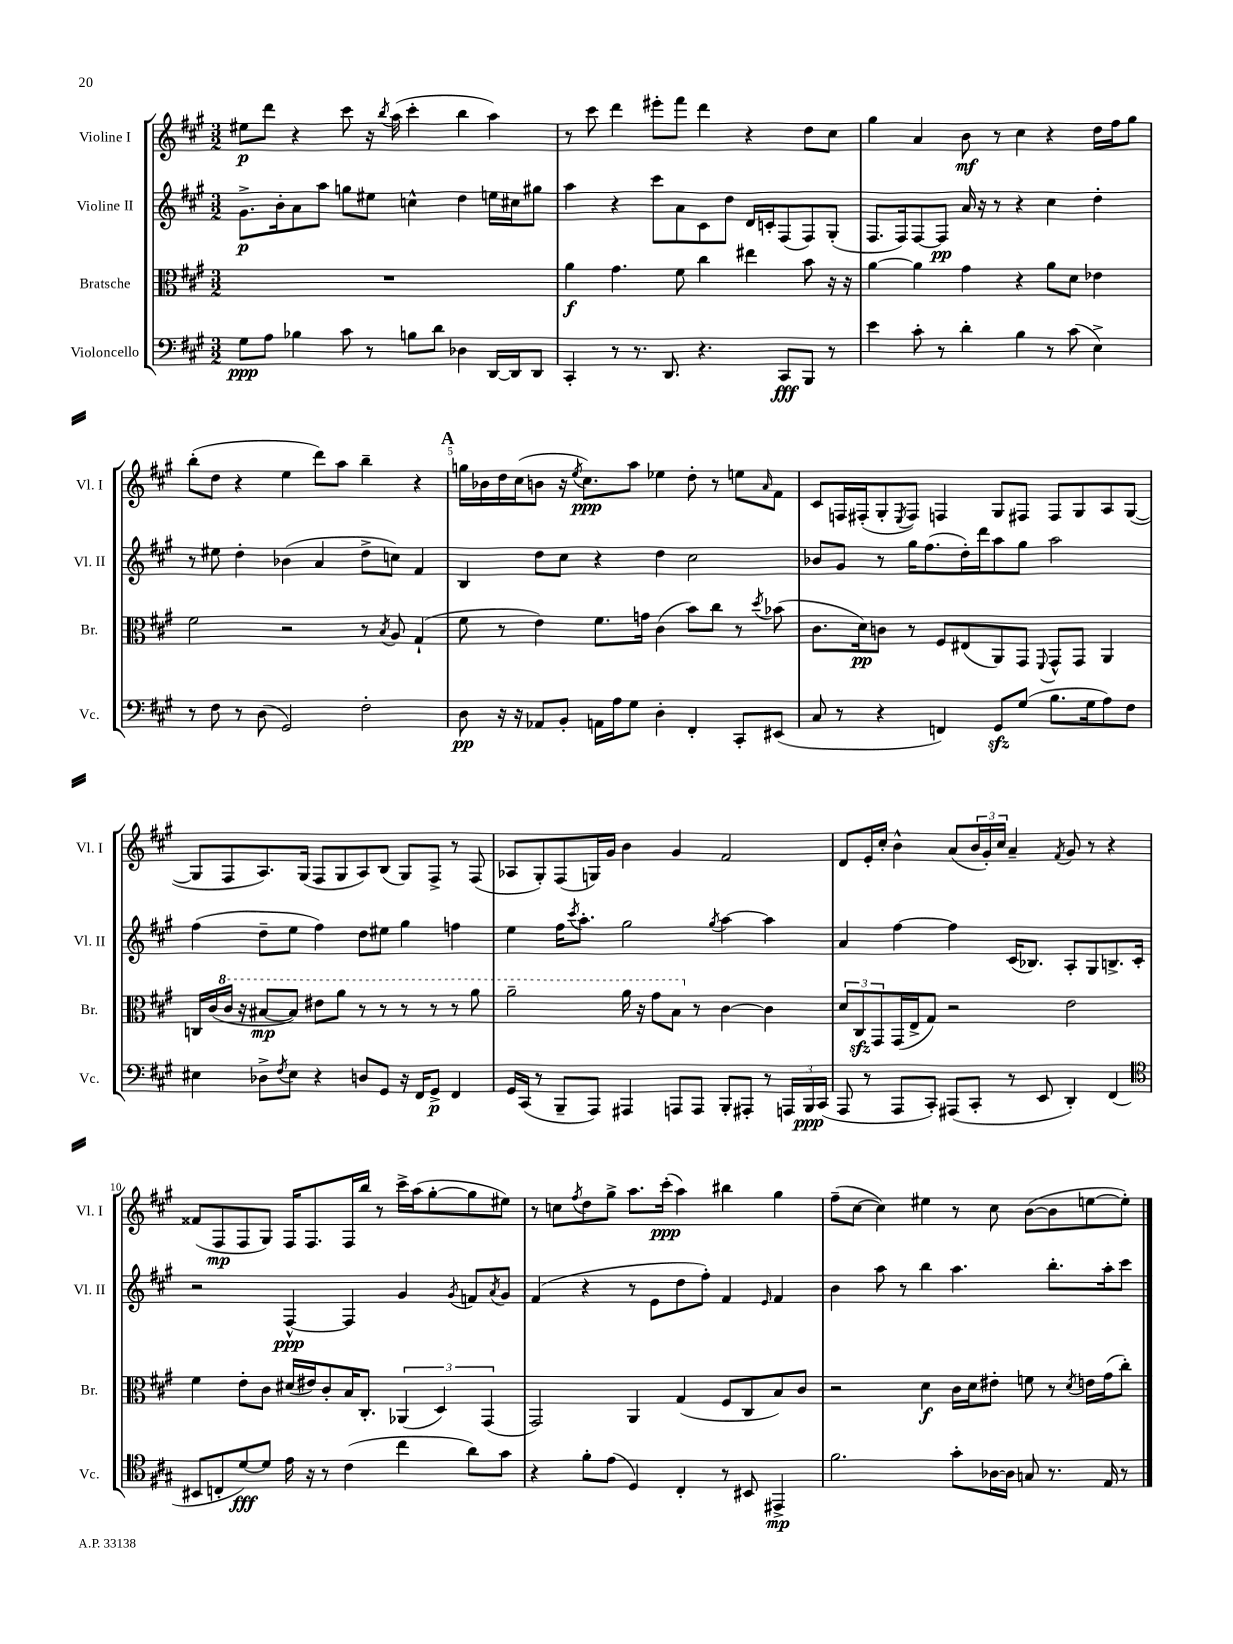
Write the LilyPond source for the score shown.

<<
\new StaffGroup <<
\new Staff = "s0" \with { instrumentName = "Violine I" shortInstrumentName = "Vl. I" } {
    \clef treble \key a \major \numericTimeSignature \time 3/2
    eis''8\p d'''8 r4 cis'''8 r16 \acciaccatura { b''8 } a''16( cis'''4-. b''4 a''4) |
    r8 cis'''8 d'''4 eis'''8-. fis'''8 d'''4 r4 d''8 cis''8 |
    gis''4 a'4 b'8\mf r8 cis''4 r4 d''16 fis''16 gis''8 |
    b''8-.( d''8 r4 e''4 d'''8) a''8 b''4-- r4 |
    \mark \markup { \bold "A" } g''16 bes'16 d''16 cis''16( b'8 r16 \acciaccatura { e''8 } cis''8.\ppp) a''8 ees''4 d''8-. r8 e''8 \grace { a'16 } fis'8 |
    cis'8 f16 fis16-.( gis8-. \acciaccatura { e8 } fis8) f4 gis8 fis8 fis8 gis8 a8 gis8~( |
    gis8 fis8 a8.) gis16( fis8 gis8 a8) b8( gis8) fis8-> r8 fis8( |
    aes8 gis8-.) fis8( g16) gis'16 b'4 gis'4 fis'2 |
    d'8 e'16-. cis''16-. b'4-^ a'8( \tuplet 3/2 { b'16 gis'16-.) cis''16 } a'4-- \acciaccatura { fis'8 } gis'8 r8 r4 |
    fisis'8( fis8\mp fis8 gis8) fis16 fis8. fis16 b''16 r8 cis'''16-> a''16( gis''8~-. gis''8 eis''8) |
    r8 c''8 \acciaccatura { fis''8 } d''8 gis''8-> a''8. cis'''16-.\ppp( a''4) bis''4 gis''4 |
    fis''8--( cis''8~ cis''4) eis''4 r8 cis''8 b'8~( b'8 e''8~ e''8-.) \bar "|." |
}
\new Staff = "s1" \with { instrumentName = "Violine II" shortInstrumentName = "Vl. II" } {
    \clef treble \key a \major \numericTimeSignature \time 3/2
    gis'8.->\p b'16-. a'8 a''8 g''8 eis''8 c''4-^ d''4 e''16 cis''16 gis''8 |
    a''4 r4 cis'''8 a'8 cis'8 d''8 d'16 c'16-. fis8( fis8) gis8-.( |
    fis8. fis16) fis8~ fis8\pp a'16 r16 r8 r4 cis''4 d''4-. |
    r8 eis''8 d''4-. bes'4( a'4 d''8-> c''8) fis'4 |
    \mark \markup { \bold "A" } b4 d''8 cis''8 r4 d''4 cis''2 |
    bes'8 gis'8 r8 gis''16 fis''8.( d''16-.) d'''16 a''8 gis''8 a''2 |
    fis''4( d''8-- e''8 fis''4) d''8 eis''8 gis''4 f''4 |
    e''4 fis''16 \acciaccatura { cis'''8 } a''8.-. gis''2 \acciaccatura { gis''8 } a''4~ a''4 |
    a'4 fis''4~ fis''4 cis'16( bes8.) a8-. gis8 b8.-> cis'16-. |
    r2 fis4~-^\ppp fis4 gis'4 \acciaccatura { gis'8 } f'8 \acciaccatura { a'8 } gis'8 |
    fis'4( r4 r8 e'8 d''8 fis''8-.) fis'4 \grace { e'16 } fis'4 |
    b'4 a''8 r8 b''4 a''4. b''8.-. a''16-. cis'''8 \bar "|." |
}
\new Staff = "s2" \with { instrumentName = "Bratsche" shortInstrumentName = "Br." } {
    \clef alto \key a \major \numericTimeSignature \time 3/2
    R1. |
    a'4\f gis'4. fis'8 cis''4 eis''4 b'8 r16 r16 |
    a'4~ a'4 gis'4 r4 a'8 d'8 ees'4 |
    fis'2 r2 r8 \acciaccatura { b8 } a8 gis4-!( |
    \mark \markup { \bold "A" } fis'8 r8 e'4) fis'8. g'16 cis'4( b'8) cis''8 r8 \acciaccatura { d''8 } bes'8( |
    cis'8. d'16\pp) c'8 r8 fis8 eis8( a,8) gis,8 \appoggiatura { fis,8 } gis,8-^ gis,8 a,4 |
    c16 cis'16( \ottava #1 cis''16 r16 bis'8~\mp bis'8) eis''8 a''8 r8 r8 r8 r8 r8 a''8 |
    a''2-- a''16 r16 gis''8 b'8 \ottava #0 r8 cis'4~ cis'4 |
    \tuplet 3/2 { d'8 cis8\sfz gis,8 } gis,16( e16-> gis8) r2 e'2 |
    fis'4 e'8-. cis'8 dis'16( eis'16) cis'8-. b16 cis8.-. \tuplet 3/2 { aes,4( d4) gis,4( } |
    gis,2) a,4 gis4( fis8 cis8 b8) cis'8 |
    r2 d'4\f cis'16 d'16 eis'8-. f'8 r8 \acciaccatura { d'8 } e'16 gis'16( cis''8-.) \bar "|." |
}
\new Staff = "s3" \with { instrumentName = "Violoncello" shortInstrumentName = "Vc." } {
    \clef bass \key a \major \numericTimeSignature \time 3/2
    gis8\ppp a8 bes4 cis'8 r8 b8 d'8 des4 d,16~ d,16 d,8 |
    cis,4-. r8 r8. d,8. r4. cis,8\fff b,,8 r8 |
    e'4 cis'8-. r8 d'4-. b4 r8 cis'8( e4->) |
    r8 fis8 r8 d8( gis,2) fis2-. |
    \mark \markup { \bold "A" } d8\pp r16 r16 aes,8 b,8-. a,16 a16 gis8 d4-. fis,4-. cis,8-. eis,8( |
    cis8 r8 r4 f,4) gis,8\sfz gis8( b8. gis16 a8) fis8 |
    eis4 des8-> \acciaccatura { fis8 } eis8 r4 d8 gis,8 r16 fis,16 gis,8->\p fis,4 |
    gis,16 cis,16( r8 b,,8-- a,,8) ais,,4 a,,8 a,,8 b,,8-. ais,,8-. r8 \tuplet 3/2 { a,,16 b,,16\ppp cis,16( } |
    a,,8 r8 a,,8 cis,8-.) ais,,8( cis,8-. r8 e,8 d,4-.) fis,4( |
    \clef tenor bis,8 c8-. d'8~\fff) d'8 e'16 r16 r8 cis'4( cis''4 a'8) gis'8 |
    r4 fis'8-. e'8( d4) cis4-. r8 bis,8 eis,4->\mp |
    fis'2. gis'8-. aes16~ aes16 g8 r8. e16 r8 \bar "|." |
}
>>
>>
\layout { \context { \Score \override BarNumber.break-visibility = ##(#f #t #t) barNumberVisibility = #(every-nth-bar-number-visible 5) } }
